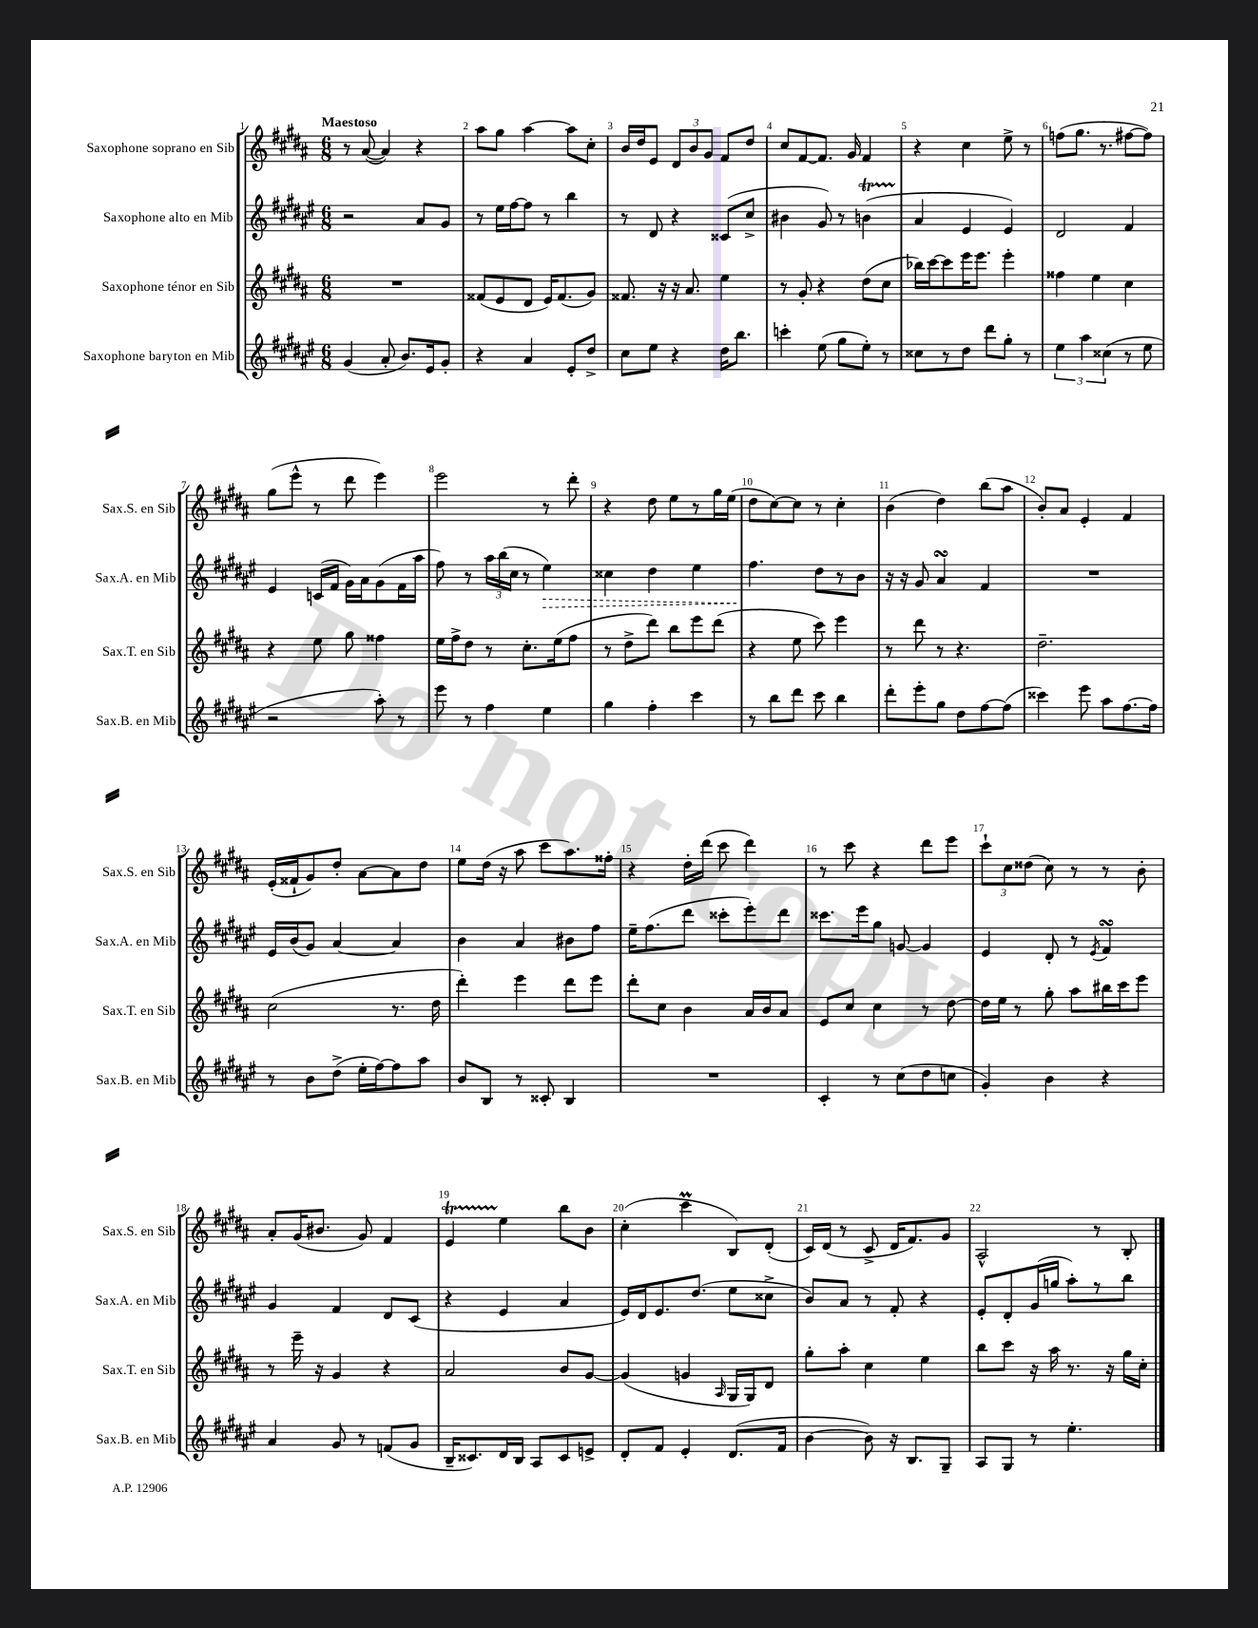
<<
\new StaffGroup <<
\new Staff = "s0" \with { instrumentName = "Saxophone soprano en Sib" shortInstrumentName = "Sax.S. en Sib" } {
    \clef treble \key b \major \numericTimeSignature \time 6/8 \tempo "Maestoso"
    \autoBeamOff r8 ais'8~( ais'4) r4 |
    ais''8[ gis''8] ais''4~ ais''8[ cis''8]-. |
    b'16[ dis''16 e'8] \tuplet 3/2 { dis'8[ b'8 gis'8] } fis'8[ dis''8] |
    cis''8[ fis'8~ fis'8.] gis'16 fis'4 |
    r4 cis''4 e''8-> r8 |
    f''8[( gis''8.] r8. fis''8[~ fis''8]) |
    gis''8[( e'''8]-^ r8 dis'''8 e'''4) |
    e'''2 r8 dis'''8-. |
    r4 dis''8 e''8[ r8 gis''16 e''16]( |
    dis''8[ cis''8~) cis''8] r8 cis''4-. |
    b'4( dis''4) b''8[( ais''8] |
    b'8[-.) ais'8] e'4-. fis'4 |
    e'16[-.( fisis'16-! gis'8) dis''8]-. ais'8[~ ais'8 dis''8] |
    e''8[ dis''16]( r16 ais''8 cis'''8[ ais''8.) fisis''16]-. |
    r4 dis''16[-. dis'''16]( cis'''8 dis'''4) |
    r8 cis'''8 r4 dis'''8[ e'''8] |
    \tuplet 3/2 { cis'''8[-! cis''8 disis''8]( } cis''8) r8 r8 b'8-. |
    ais'8[-. gis'16( bis'8.] gis'8) fis'4 |
    e'4\startTrillSpan e''4\stopTrillSpan b''8[ b'8] |
    cis''4-.( cis'''4\prall b8[) dis'8]-.( |
    cis'16[) dis'16]( r8 cis'8-> dis'16[ fis'8.) gis'8] |
    ais2-^ r8 b8-. \bar "|." |
}
\new Staff = "s1" \with { instrumentName = "Saxophone alto en Mib" shortInstrumentName = "Sax.A. en Mib" } {
    \clef treble \key fis \major \numericTimeSignature \time 6/8
    \autoBeamOff r2 ais'8[ gis'8] |
    r8 eis''16[ fis''16~ fis''8] r8 b''4 |
    r8 dis'8 r4 cisis'8[( cis''8]-> |
    bis'4 gis'8) r8 b'4\startTrillSpan( |
    ais'4\stopTrillSpan eis'4 eis'4) |
    dis'2 fis'4 |
    eis'4 c'16[( fis'16] gis'16[) ais'16 gis'8( fis'16 ais''16] |
    fis''8) r8 \tuplet 3/2 { ais''16[ b''16( cis''16] } r8 \once \override Hairpin.style = #'dashed-line eis''4\>) |
    cisis''4 dis''4 eis''4 |
    fis''4.\! dis''8[ r8 b'8] |
    r16 r16 gis'8 ais'4\turn fis'4 |
    R2. |
    eis'16[ b'16( gis'8]) ais'4~ ais'4 |
    b'4 ais'4 bis'8[ fis''8] |
    eis''16[-- fis''8.( dis'''8] cisis'''8[-. eis'''8-.) dis'''8] |
    cisis'''8.[ eis'''16 gis''8] g'8~ g'4 |
    eis'4 dis'8-. r8 \acciaccatura { eis'8 } fis'4\turn |
    gis'4 fis'4 dis'8[ cis'8]( |
    r4 eis'4 ais'4 |
    eis'16[) dis'16 eis'8. dis''8.]( eis''8[ cisis''8]-> |
    b'8[) ais'8] r8 fis'8-. r4 |
    eis'8[-. dis'8-. gis'16( g''16] ais''8[-.) r8 b''8] \bar "|." |
}
\new Staff = "s2" \with { instrumentName = "Saxophone ténor en Sib" shortInstrumentName = "Sax.T. en Sib" } {
    \clef treble \key b \major \numericTimeSignature \time 6/8
    \autoBeamOff R2. |
    fisis'8[( e'8 dis'8] e'16[) fisis'8.( gis'8]) |
    fisis'8. r16 r16 ais'8. e''4 |
    r8 gis'8-. r4 dis''8[( cis''8] |
    bes''16[) cis'''16~ cis'''8 e'''16 e'''8.] e'''4-. |
    fisis''4 e''4 cis''4 |
    r4 e''8 gis''8 fisis''4 |
    e''16[ fis''16-> dis''8] r8 cis''8.[-. e''16( fis''8] |
    r8 dis''8[-> dis'''8]) b''8[ e'''8 dis'''8]( |
    r4 e''8 cis'''8) e'''4 |
    r8 dis'''8 r8 r4. |
    dis''2.-- |
    cis''2( r8. dis''16 |
    dis'''4-.) e'''4 dis'''8[ e'''8] |
    dis'''8[-. cis''8] b'4 ais'16[ b'16 ais'8] |
    e'8[ cis''8] cis''4 r8 dis''8~ |
    dis''16[ e''16] r8 gis''8-. ais''8[ bis''16 cis'''16 e'''8] |
    r8 e'''16-- r16 gis'4 r4 |
    ais'2 b'8[ gis'8]~ |
    gis'4( g'4 \grace { ais16 } gis16[ gis16) dis'8] |
    gis''8[-. ais''8]-. cis''4 e''4 |
    b''8[ cis'''8] r16 ais''16 r8. r16 gis''16[ cis''16]-. \bar "|." |
}
\new Staff = "s3" \with { instrumentName = "Saxophone baryton en Mib" shortInstrumentName = "Sax.B. en Mib" } {
    \clef treble \key fis \major \numericTimeSignature \time 6/8
    \autoBeamOff gis'4( ais'8-. b'8.[) eis'16 gis'8]-. |
    r4 ais'4 eis'8[-. dis''8]-> |
    cis''8[ eis''8] r4 dis''16[ b''8.] |
    c'''4-. eis''8( gis''8[ eis''8]-.) r8 |
    cisis''8[ r8 dis''8] dis'''8[ gis''8]-. r8 |
    \tuplet 3/2 { eis''4 ais''4 cisis''4( } r8 eis''8 |
    r2 ais''8-.) r8 |
    eis'''8 r8 fis''4 eis''4 |
    gis''4 fis''4-. cis'''4 |
    r8 b''8[ dis'''8] cis'''8 b''4 |
    dis'''8[-. eis'''8-. gis''8] dis''8[ fis''8~ fis''8]( |
    cisis'''4) eis'''8 ais''8[ fis''8.~ fis''16] |
    r8 b'8[ dis''8]->( eis''16[-. fis''16~) fis''8 ais''8] |
    b'8[ b8] r8 cisis'8-. b4 |
    R2. |
    cis'4-. r8 cis''8[( dis''8 c''8] |
    gis'4-.) b'4 r4 |
    ais'4 gis'8 r8 f'8[( gis'8] |
    b16[-- cisis'8.) dis'16 b16] ais8[ cisis'8 e'8]-> |
    dis'8[-. fis'8] eis'4-. dis'8.[( fis'16] |
    b'4~ b'8) r16 b8.[ gis8]-- |
    ais8[ gis8] r8 eis''4.-. \bar "|." |
}
>>
>>
\layout { \context { \Score \override BarNumber.break-visibility = ##(#f #t #t) barNumberVisibility = #all-bar-numbers-visible } }
